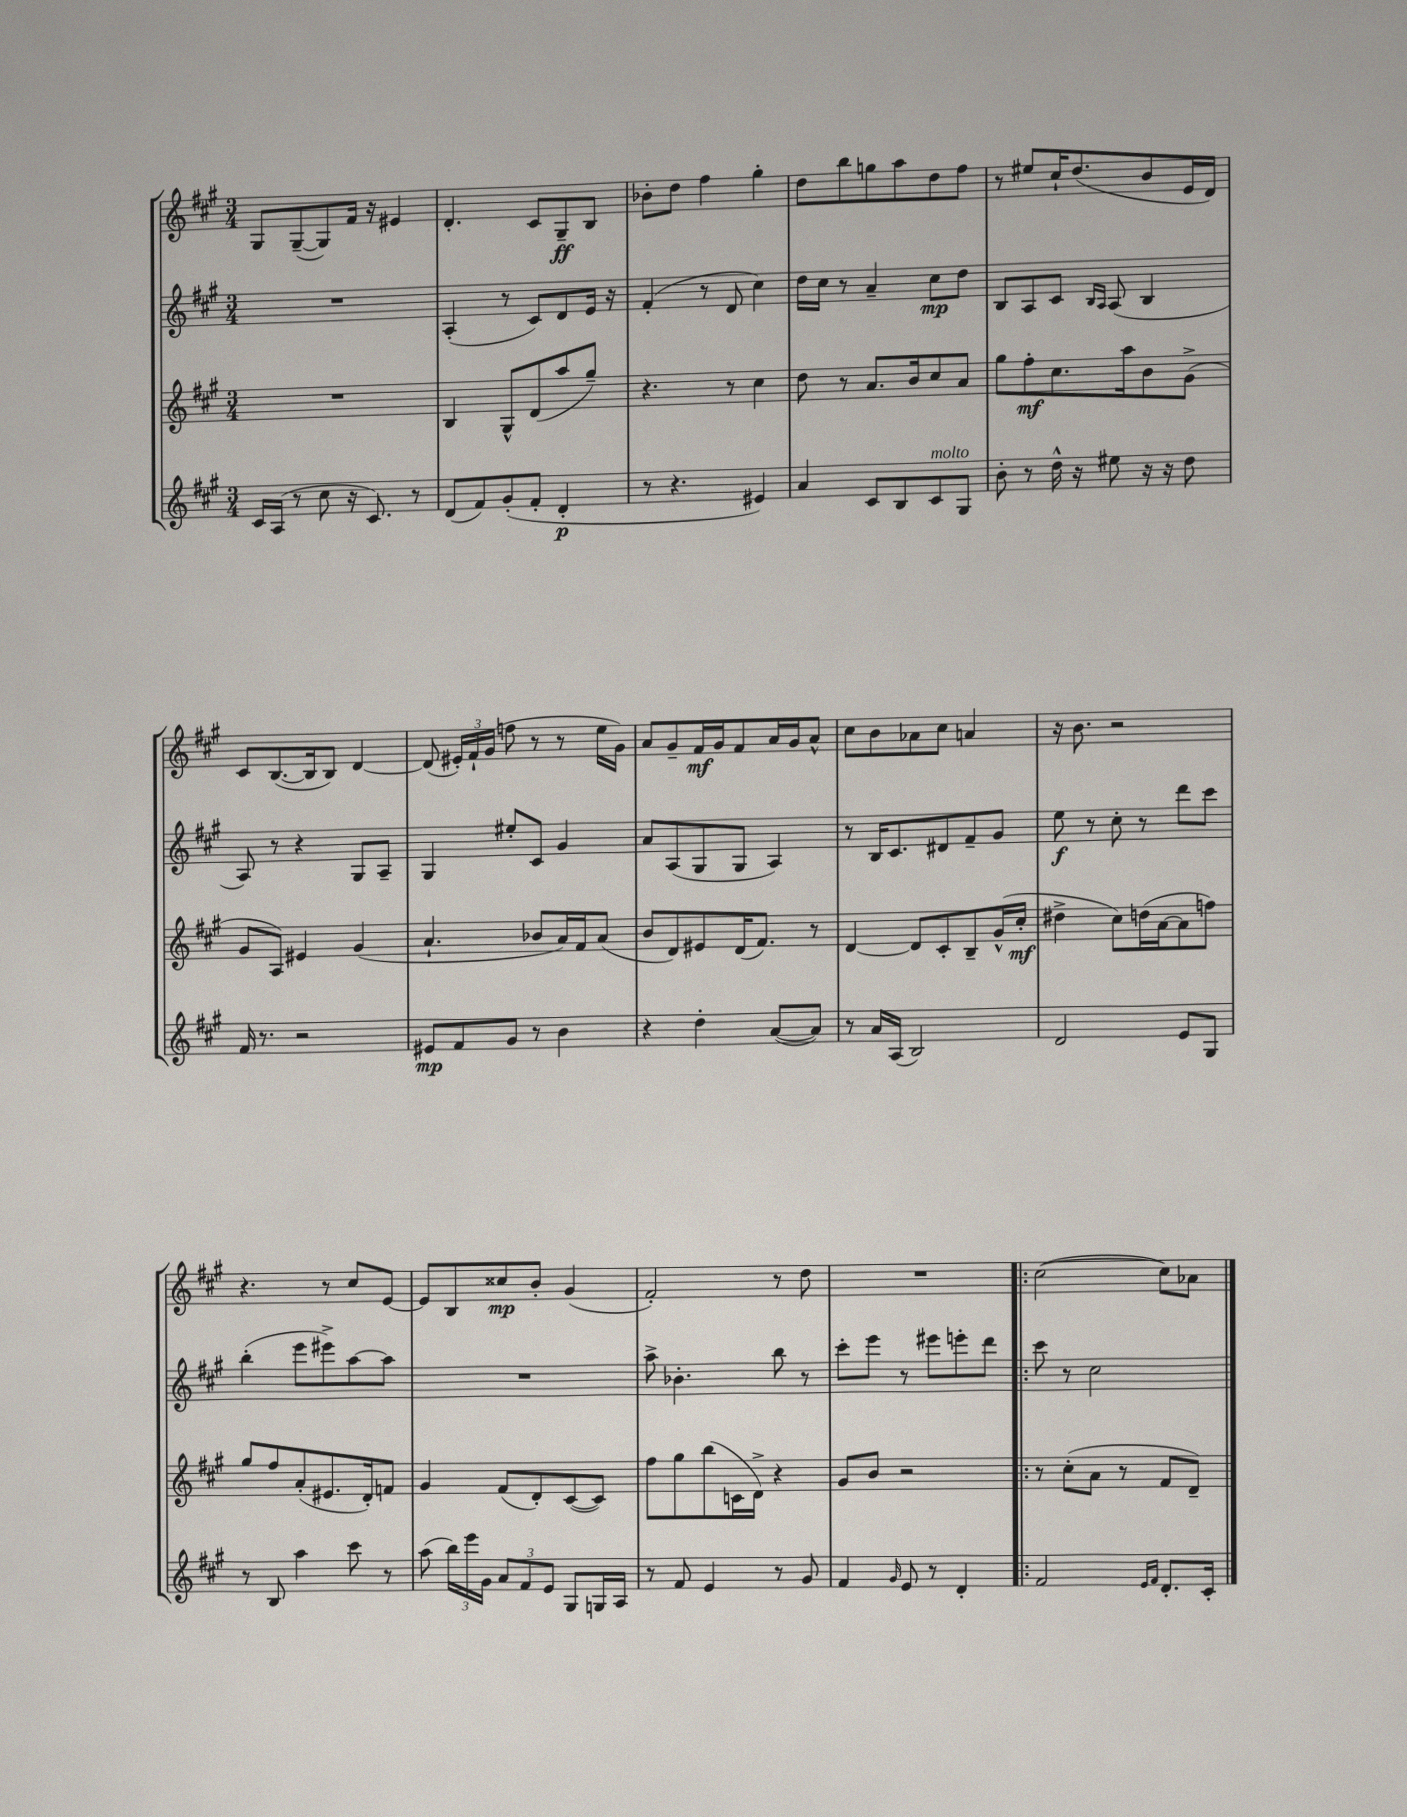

**kern	**dynam	**kern	**dynam	**kern	**dynam	**kern	**dynam
*part4	*part4	*part3	*part3	*part2	*part2	*part1	*part1
*staff4	*staff4	*staff3	*staff3	*staff2	*staff2	*staff1	*staff1
*clefG2	*	*clefG2	*	*clefG2	*	*clefG2	*
*k[f#c#g#]	*	*k[f#c#g#]	*	*k[f#c#g#]	*	*k[f#c#g#]	*
*M3/4	*	*M3/4	*	*M3/4	*	*M3/4	*
=10	=10	=10	=10	=10	=10	=10	=10
16c#/LL	.	2.r	.	2.r	.	8G#/L	.
(16A/JJ	.	.	.	.	.	.	.
8r	.	.	.	.	.	([8G#~/	.
8cc#\	.	.	.	.	.	8G#/])	.
16r	.	.	.	.	.	16f#/Jk	.
8.c#/)	.	.	.	.	.	16r	.
.	.	.	.	.	.	4e#X/	.
8r	.	.	.	.	.	.	.
=11	=11	=11	=11	=11	=11	=11	=11
(8d/L	.	4B/	.	(4A'/	.	4.d'/	.
8f#/)	.	.	.	.	.	.	.
(8g#'/	.	8G#^^/L	.	8r	.	.	.
8f#'/J	.	(8d/	.	8c#/L)	.	8c#/L	.
4d'/	p	8aa/	.	8d/	.	8G#~/	ff
.	.	8gg#~/J)	.	16e/Jk	.	8B/J	.
.	.	.	.	16r	.	.	.
=12	=12	=12	=12	=12	=12	=12	=12
8r	.	4.r	.	(4f#'/	.	8b-X'\L	.
4.r	.	.	.	.	.	8dd\J	.
.	.	.	.	8r	.	4ff#\	.
.	.	8r	.	8d/	.	.	.
4e#X/)	.	4cc#\	.	4cc#\)	.	4gg#'\	.
=13	=13	=13	=13	=13	=13	=13	=13
4a/	.	8dd\	.	16dd\LL	.	8dd\L	.
.	.	.	.	16cc#\JJ	.	.	.
.	.	8r	.	8r	.	8bb\	.
8c#/L	.	8.a/L	.	4a~/	.	8ggn\	.
8B/	.	.	.	.	.	8aa\	.
.	.	16b/k	.	.	.	.	.
!LO:TX:a:i:t=molto	!	!	!	!	!	!	!
8c#/	.	8cc#/	.	8cc#\L	mp	8dd\	.
8G#/J	.	8a/J	.	8dd\J	.	8ff#\J	.
=14	=14	=14	=14	=14	=14	=14	=14
8b'\	.	8gg#\L	.	8B/L	.	8r	.
8r	.	8ff#'\	mf	8A/	.	8ee#X/L	.
16dd^^\	.	8.cc#\	.	8c#/J	.	16cc#`/K	.
16r	.	.	.	.	.	(8.dd/	.
.	.	.	.	16qqB/LL	.	.	.
.	.	.	.	16qqA/JJ	.	.	.
8ee#X\	.	.	.	(8A/	.	.	.
.	.	16aa\k	.	.	.	.	.
16r	.	8b\	.	4B/	.	8b/	.
16r	.	.	.	.	.	.	.
8dd\	.	(8g#^\J	.	.	.	16e/L	.
.	.	.	.	.	.	16d/JJ)	.
!!LO:LB:g=z
=15	=15	=15	=15	=15	=15	=15	=15
16f#/	.	8g#/L	.	8A/)	.	8c#/L	.
8.r	.	.	.	.	.	.	.
.	.	8A/J)	.	8r	.	([8.B/	.
2r	.	4e#X/	.	4r	.	.	.
.	.	.	.	.	.	16B/k]	.
.	.	.	.	.	.	8B/J)	.
.	.	(4g#/	.	8G#/L	.	[4d/	.
.	.	.	.	8A~/J	.	.	.
=16	=16	=16	=16	=16	=16	=16	=16
8e#X/L	mp	4.a`/	.	4G#/	.	(8d/]	.
8f#/	.	.	.	.	.	24e#X'/LL)	.
.	.	.	.	.	.	24f#`/	.
.	.	.	.	.	.	(24g#/JJ	.
8g#/J	.	.	.	8ee#X'/L	.	8ffn\	.
8r	.	8b-X/L	.	8c#/J	.	8r	.
4b\	.	16a/L)	.	4g#/	.	8r	.
.	.	16f#/J	.	.	.	.	.
.	.	(8a/J	.	.	.	16ee\LL	.
.	.	.	.	.	.	16g#\JJ)	.
=17	=17	=17	=17	=17	=17	=17	=17
4r	.	8b/L	.	8a/L	.	8a/L	.
.	.	8d/)	.	(8A/	.	8g#~/	.
4dd'\	.	8e#X/	.	8G#/	.	16f#/L	mf
.	.	.	.	.	.	16g#/J	.
.	.	(16d/K	.	8G#/J	.	8f#/	.
.	.	8.f#/J)	.	.	.	.	.
([8a/L	.	.	.	4A/)	.	16a/L	.
.	.	.	.	.	.	16g#/J	.
8a/J])	.	8r	.	.	.	8a^^/J	.
=18	=18	=18	=18	=18	=18	=18	=18
8r	.	[4d/	.	8r	.	8cc#\L	.
16a/LL	.	.	.	16B/KL	.	8b\	.
(16A/JJ	.	.	.	8.c#/	.	.	.
2B/)	.	8d/L]	.	.	.	8a-X\	.
.	.	8c#'/	.	8d#X/	.	8cc#\J	.
.	.	8B~/	.	8f#~/	.	4an/	.
.	.	(16g#^^/L	.	8g#/J	.	.	.
.	.	16cc#'/JJ	mf	.	.	.	.
=19	=19	=19	=19	=19	=19	=19	=19
2d/	.	4dd#X^\	.	8ee\	f	16r	.
.	.	.	.	.	.	8.b\	.
.	.	.	.	8r	.	.	.
.	.	8cc#\L)	.	8cc#'\	.	2r	.
.	.	(16ddn\L	.	8r	.	.	.
.	.	[16a\J	.	.	.	.	.
8e/L	.	8a\]	.	8ddd\L	.	.	.
8G#/J	.	8ffn\J)	.	8ccc#\J	.	.	.
!!LO:LB:g=z
=20	=20	=20	=20	=20	=20	=20	=20
8r	.	8gg#/L	.	(4bb'\	.	4.r	.
8B/	.	8ff#/	.	.	.	.	.
4aa\	.	(8a'/	.	8eee\L	.	.	.
.	.	8.e#X/	.	8eee#X^\)	.	8r	.
8ccc#\	.	.	.	[8aa\	.	8cc#/L	.
.	.	16d'/k)	.	.	.	.	.
8r	.	8fn/J	.	8aa\J]	.	[8e/J	.
=21	=21	=21	=21	=21	=21	=21	=21
(8aa\	.	4g#/	.	2.r	.	8e/L]	.
24bb\LL)	.	.	.	.	.	8B/	.
24eee\	.	.	.	.	.	.	.
24g#\JJ	.	.	.	.	.	.	.
12a/L	.	(8f#/L	.	.	.	8cc##X/	mp
12f#/	.	.	.	.	.	.	.
.	.	8d'/)	.	.	.	8b'/J	.
12e/J	.	.	.	.	.	.	.
8G#/L	.	([8c#/	.	.	.	(4g#/	.
16Gn/L	.	8c#/J])	.	.	.	.	.
16A/JJ	.	.	.	.	.	.	.
=22	=22	=22	=22	=22	=22	=22	=22
8r	.	8ff#\L	.	8aa^\	.	2f#'/)	.
8f#/	.	8gg#\	.	4.b-X'\	.	.	.
4e/	.	(8bb\	.	.	.	.	.
.	.	16cn\L	.	.	.	.	.
.	.	16d^\JJ)	.	.	.	.	.
8r	.	4r	.	8bb\	.	8r	.
8g#/	.	.	.	8r	.	8dd\	.
=23	=23	=23	=23	=23	=23	=23	=23
4f#/	.	8g#/L	.	8ccc#'\L	.	2.r	.
.	.	8b/J	.	8eee\J	.	.	.
16qqg#/	.	.	.	.	.	.	.
8e/	.	2r	.	8r	.	.	.
8r	.	.	.	8eee#X\L	.	.	.
4d'/	.	.	.	8eeen'\	.	.	.
.	.	.	.	8ddd\J	.	.	.
=24!|:	=24!|:	=24!|:	=24!|:	=24!|:	=24!|:	=24!|:	=24!|:
2f#/	.	8r	.	8ccc#\	.	([2cc#\	.
.	.	(8cc#'\L	.	8r	.	.	.
.	.	8a\J	.	2cc#\	.	.	.
.	.	8r	.	.	.	.	.
16qqe/LL	.	.	.	.	.	.	.
16qqf#/JJ	.	.	.	.	.	.	.
8.d'/L	.	8f#/L	.	.	.	8cc#\L])	.
.	.	8d~/J)	.	.	.	8a-X\J	.
16c#'/Jk	.	.	.	.	.	.	.
==	==	==	==	==	==	==	==
*-	*-	*-	*-	*-	*-	*-	*-
